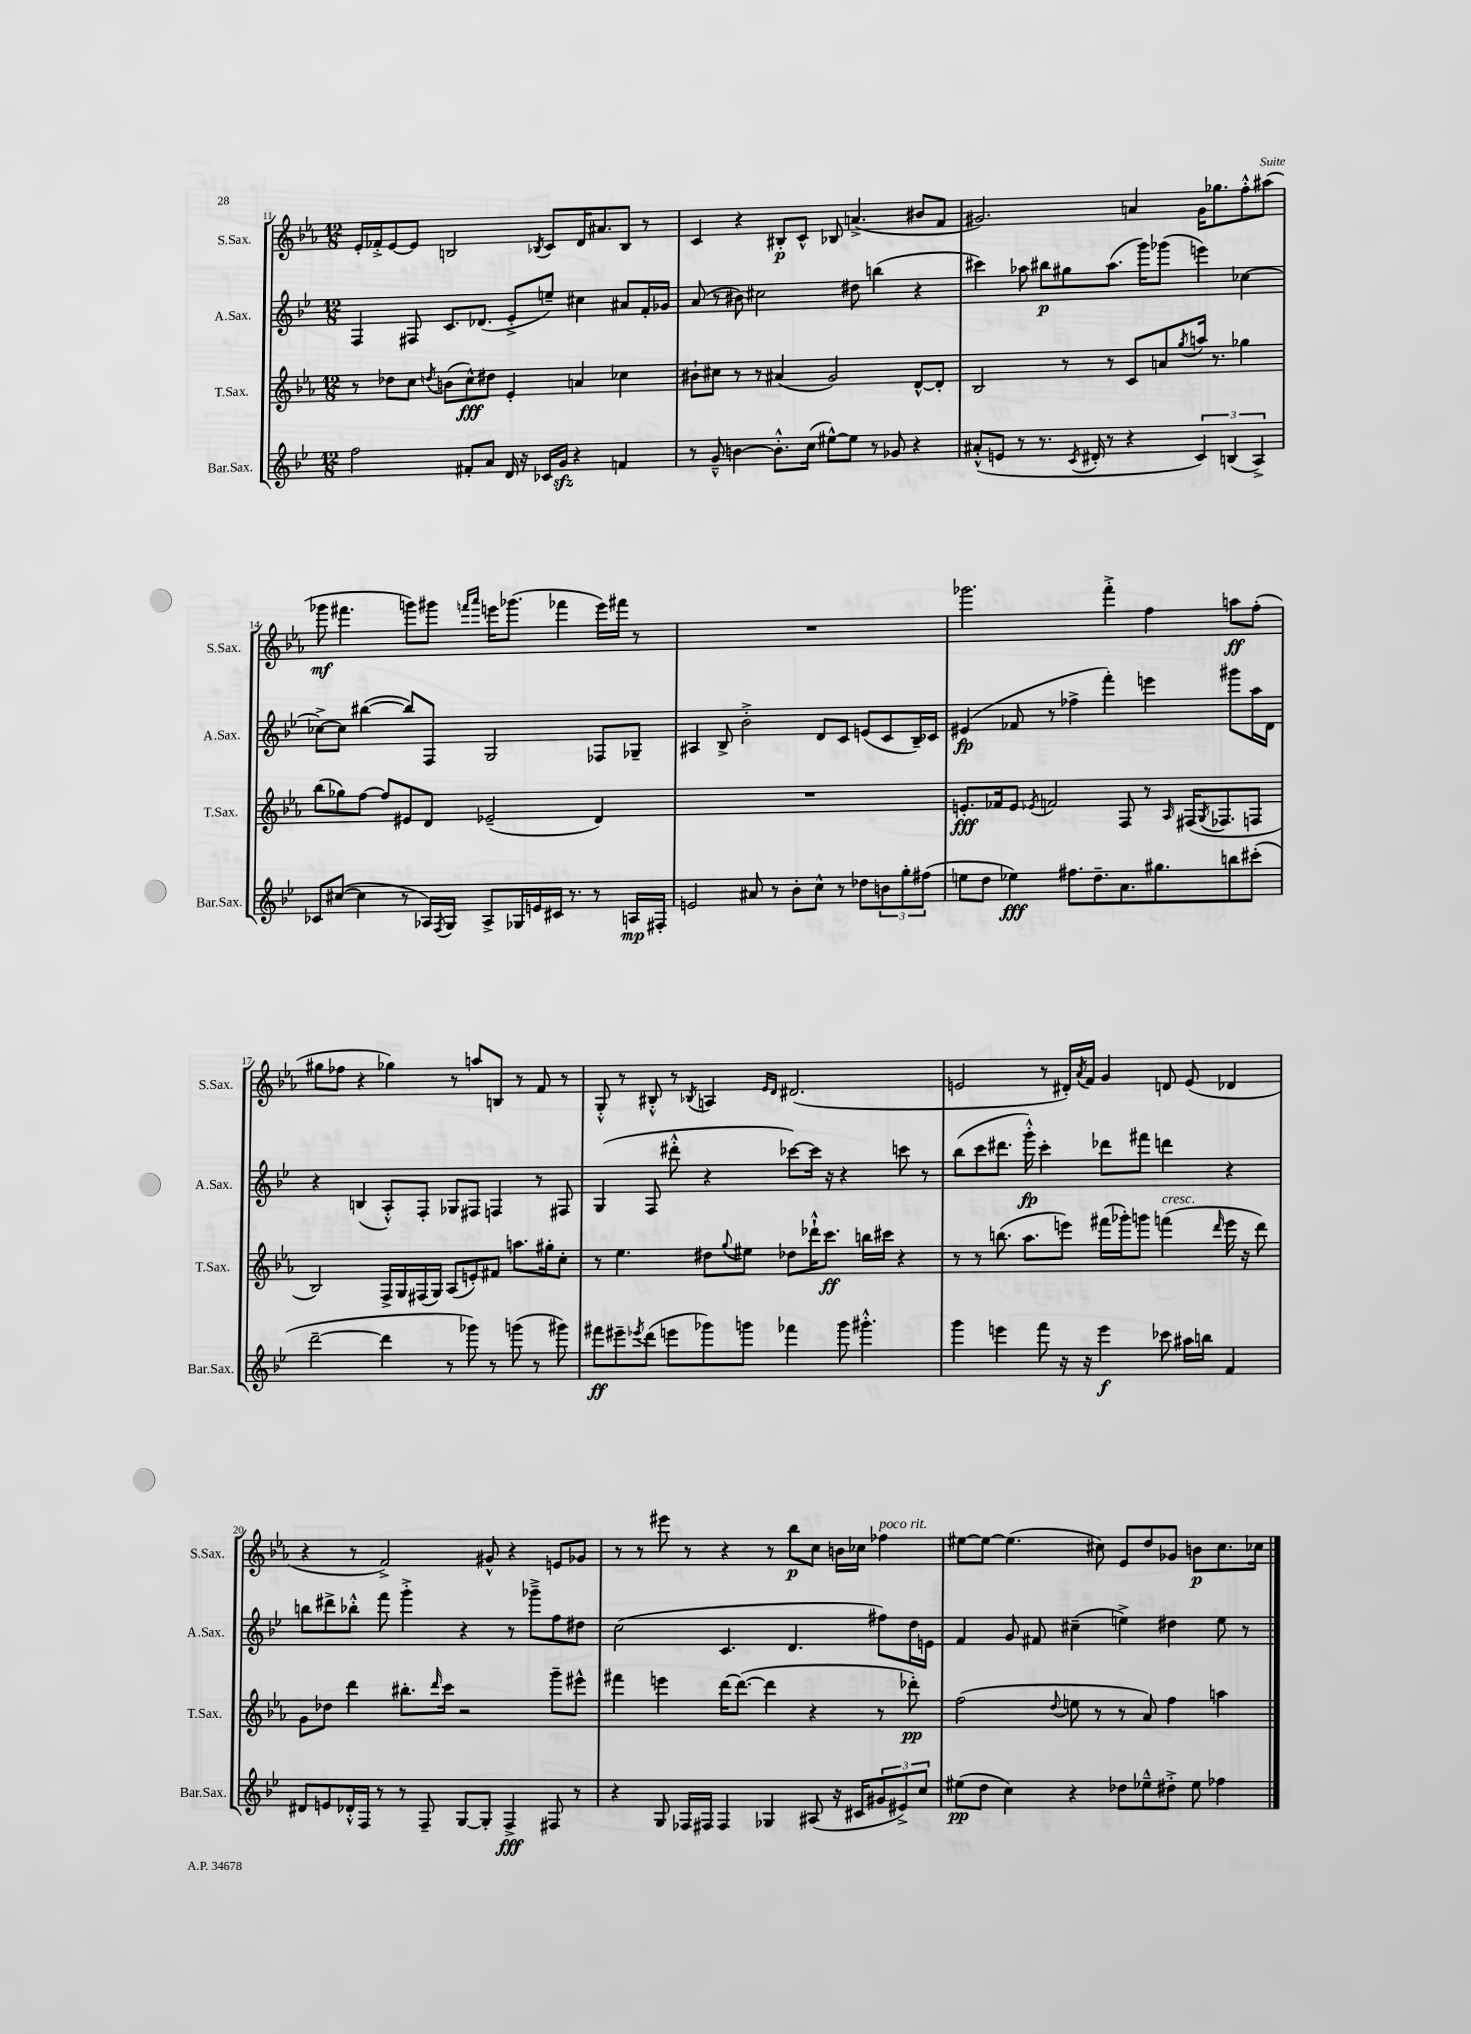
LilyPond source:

<<
\new StaffGroup <<
\new Staff = "s0" \with { instrumentName = "S.Sax." shortInstrumentName = "S.Sax." } {
    \clef treble \key ees \major \numericTimeSignature \time 12/8
    ees'16-. fes'16-.-> ees'8~ ees'8 b2 \acciaccatura { bes8 } c'8 d'16 ais'8. bes8 r8 |
    c'4 r4 bis8-.\p c'8-^ bes8 a'4.->( bis'8 f'8 |
    gis'2.) a'4 gis'16 ges''8. f''8-.-^ ais''8( |
    ges'''8\mf fis'''4. g'''8) gis'''8 \grace { f'''16 aes'''16 } e'''16 ges'''8.( fes'''4 e'''16) fis'''16 r8 |
    R1. |
    ges'''2. f'''4-.-> f''4 a''8\ff f''8-.( |
    gis''8 fes''8 r4 ges''4) r8 a''8 b8 r8 f'8 r8 |
    g8-.-^ r8 bis8-.-^ r8 \acciaccatura { bes8 } a4 \grace { ees'16 d'16 } dis'2.( |
    e'2 r8 dis'16-.) \acciaccatura { aes'8 } f'16 g'4 d'8 e'8( des'4 |
    r4 r8 f'2->) gis'8-^ r4 e'8 ges'8 |
    r8 r8 eis'''8 r8 r4 r8 bes''8\p c''8 b'16 ces''16 fes''4^\markup { \italic "poco rit." } |
    eis''8~ eis''8~ eis''4.( cis''8) ees'8 d''8 ges'8 b'8\p cis''8. ces''16 \bar "|." |
}
\new Staff = "s1" \with { instrumentName = "A.Sax." shortInstrumentName = "A.Sax." } {
    \clef treble \key bes \major \numericTimeSignature \time 12/8
    f4 fis8 c'8. des'8.( ees'8-.-> e''8--) cis''4 ais'8 f'16-. ges'16 |
    a'8( r8 bis'8) cis''2 dis''8 b''4( r4 |
    cis'''4) aes''8 bis''8\p gis''8 aes''8.( g'''16) ges'''8( e'''4) ces''4~ |
    ces''8~-> ces''8 bis''4~( bis''8) f8 g2 fes8 ges8-- |
    ais4 bes8-> bes'2-.-> d'8 c'8 e'8( c'8 bes16--) ces'16 |
    eis'4\fp( fes'8 r8 fes''4-> f'''4-.) e'''4 gis'''8 a''16 d'16 |
    r4 b4( a8-.-^) f8-. ges8 fis8 f4 r8 fis8 |
    g4( f8 dis'''8-.-^ r4 ces'''8~) ces'''16 r16 r4 c'''8 r8 |
    bes''8( c'''8 dis'''8. g'''16-.-^\fp) c'''4-. des'''8 fis'''8 d'''4 r4 |
    b''8 dis'''8-> bes''8-.-^ f'''8 g'''4-.-> r4 r8 ges'''8---> f''8 dis''8 |
    c''2( c'4. d'4. fis''8) d''16 e'16 |
    f'4 g'8 fis'8 cis''4--( e''4->) dis''4 e''8 r8 \bar "|." |
}
\new Staff = "s2" \with { instrumentName = "T.Sax." shortInstrumentName = "T.Sax." } {
    \clef treble \key ees \major \numericTimeSignature \time 12/8
    r8 des''8 c''8 \acciaccatura { d''8 } b'8( c''8-^\fff) dis''8 ees'4-. a'4 ces''4 |
    bis'8-! cis''8 r8 r8 ais'4( g'2) d'8~-^ d'8-. |
    bes2 r8 r8 c'8 a'8 \acciaccatura { g''8 } a''16 r8. ges''4 |
    bes''8( ges''8) f''8~ f''8 eis'8 d'8 ees'2--( d'4) |
    R1. |
    e'8.-.\fff fes'16 e'8 \acciaccatura { ees'8 } f'2 f8 r8 \grace { aes16 } fis16( \acciaccatura { g8 } fes8. f8 |
    bes2) f16-> g16 fis16( g16) aes8( e'8-.) fis'8 a''8. gis''16-. c''8-. |
    r8 ees''4. dis''8 \appoggiatura { g''8 } eis''8 des''8 des'''16-!-^ c'''8.\ff b''16 cis'''16 r4 |
    r8 r8 b''8.( aes''8. e'''8) fis'''16( ges'''16-.) g'''8 f'''4^\markup { \italic "cresc." }( \grace { d'''16 } e'''16 r16 d'''8) |
    g'8 des''8 d'''4 bis''8.-. \grace { d'''16 } c'''16 r2 g'''8-- eis'''8-^ |
    fis'''4 e'''4 d'''16~ d'''8.~( d'''4 r4 r8 des'''8-.\pp) |
    f''2( \appoggiatura { d''8 } e''8 r8 r8 aes'8) f''4 a''4 \bar "|." |
}
\new Staff = "s3" \with { instrumentName = "Bar.Sax." shortInstrumentName = "Bar.Sax." } {
    \clef treble \key bes \major \numericTimeSignature \time 12/8
    f''2 fis'8-. a'8 d'16 r16 ces'16 g'16\sfz r4 f'4 |
    r8 g'8---^ b'4~ b'8.-.-^ c''16( eis''8~-^) eis''8 r8 ges'8 r4 |
    ais'8-.-^( e'8 r8 r8. \acciaccatura { c'8 } dis'16-. r8 r4 \tuplet 3/2 { c'4) b4( a4->) } |
    ces'8 cis''8~( cis''4 r8 aes16) \acciaccatura { f8 } g16 aes8-> ges16 e'16 cis'16 r8. r8 a16\mp fis16-. |
    e'2 ais'8 r8 bes'8-. c''8-^ r8 des''8 \tuplet 3/2 { b'8 g''8-. fis''8( } |
    e''8 d''8 ees''4\fff) fis''8. d''8.-- a'8. gis''8. b''8 cis'''8-.( |
    d'''2~-- d'''4 r8 ges'''8) r8 g'''8( r8 gis'''8) |
    fis'''8\ff eis'''8-- \acciaccatura { ees'''8 } d'''8( e'''8 ges'''8) g'''8 fes'''4 g'''8 gis'''4.-.-^ |
    g'''4 e'''4 f'''8 r16 r16 e'''4\f ces'''8 ais''16 b''16 f'4 |
    dis'8 e'8 des'16-.-^ f16 r8 r8 f8-- g8~ g8-. f4->\fff fis8 r8 |
    r4 g8 fes16 fis16 fis4 ges4 ais8( r16 cis'16 \tuplet 3/2 { gis'8 eis'8->) c''8 } |
    eis''8\pp( d''8 c''4) r4 des''8 ees''8---^ dis''8-.-> ees''8 fes''4 \bar "|." |
}
>>
>>
\layout { \context { \Score currentBarNumber = #11 } }
